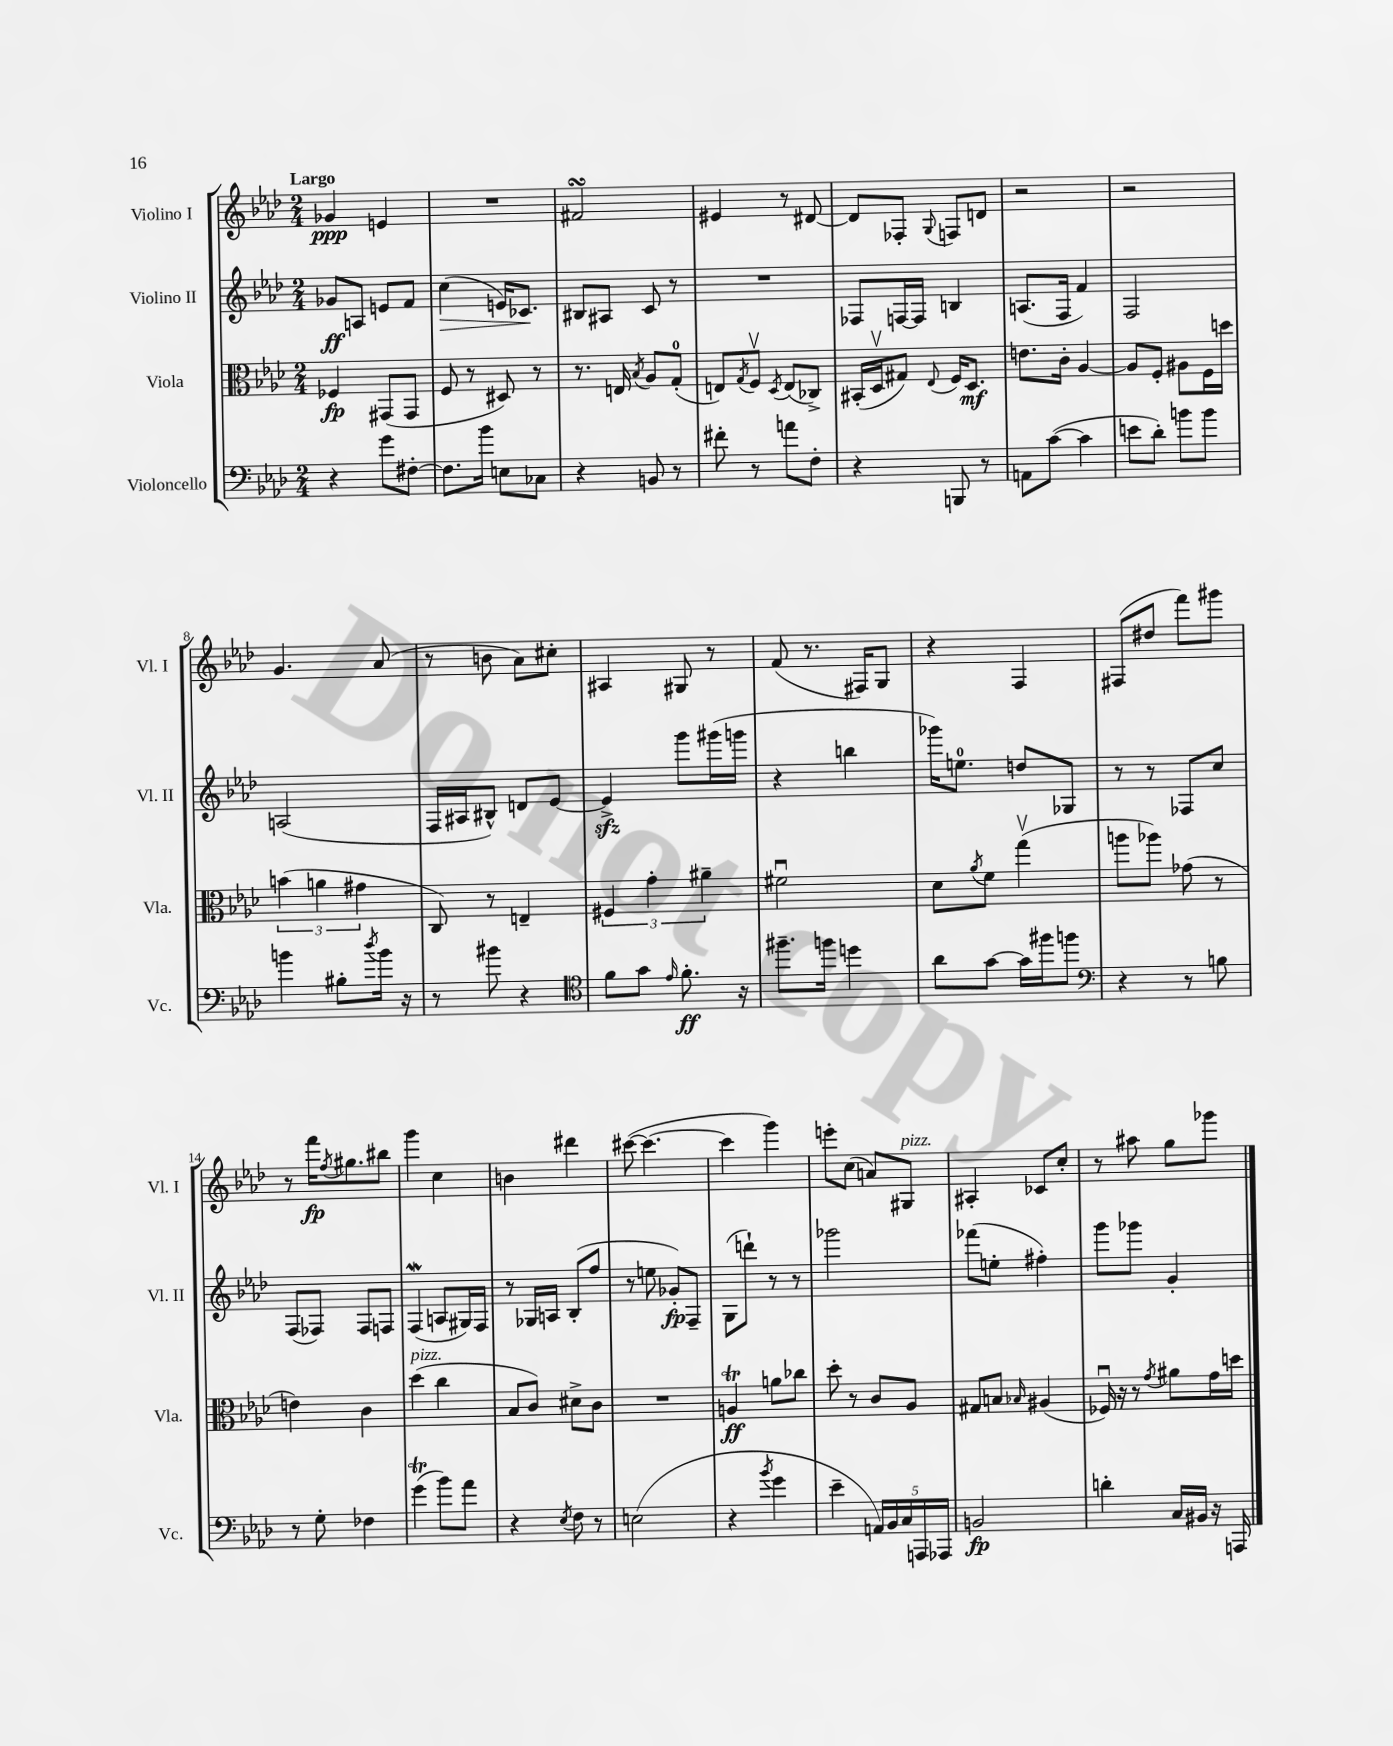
<<
\new StaffGroup <<
\new Staff = "s0" \with { instrumentName = "Violino I" shortInstrumentName = "Vl. I" } {
    \clef treble \key aes \major \numericTimeSignature \time 2/4 \tempo "Largo"
    ges'4\ppp e'4 |
    R2 |
    fis'2\turn |
    eis'4 r8 dis'8~ |
    dis'8 fes8-. \appoggiatura { g8 } f8 d'8 |
    r2 |
    r2 |
    g'4. aes'8( |
    r8 b'8 aes'8) cis''8-. |
    ais4 gis8 r8 |
    f'8( r8. fis16) g8 |
    r4 f4 |
    fis8( dis''8 f'''8) gis'''8 |
    r8 f'''16\fp \acciaccatura { f''8 } gis''8. bis''8 |
    g'''4 c''4 |
    b'4 dis'''4 |
    cis'''8~( cis'''4.~ |
    cis'''4 g'''4) |
    e'''8-. c''8( a'8) gis8^\markup { \italic "pizz." } |
    ais4-. ces'8 c''8-. |
    r8 ais''8 g''8 ges'''8 \bar "|." |
}
\new Staff = "s1" \with { instrumentName = "Violino II" shortInstrumentName = "Vl. II" } {
    \clef treble \key aes \major \numericTimeSignature \time 2/4
    ges'8\ff a8 e'8 f'8 |
    c''4\>( e'16) ces'8.\! |
    bis8 ais8 c'8 r8 |
    R2 |
    fes8 f16~ f16 b4 |
    a8.( f16 f'4) |
    f2 |
    a2( |
    f16 ais16 bis8-^) d'8 ees'8~ |
    ees'4->\sfz g'''8 gis'''16( g'''16 |
    r4 b''4 |
    ges'''16) e''8.-0 d''8 ges8 |
    r8 r8 fes8 c''8 |
    f8( fes8) fes8 f8 |
    f4\mordent( a8 gis16) f16 |
    r8 ges16 a16 bes8-.( f''8 |
    r8 e''8 ges'8-.\fp) f8-- |
    g8( d'''8-!) r8 r8 |
    ges'''2 |
    fes'''8( e''8-. fis''4-.) |
    g'''8 ges'''8 g'4-. \bar "|." |
}
\new Staff = "s2" \with { instrumentName = "Viola" shortInstrumentName = "Vla." } {
    \clef alto \key aes \major \numericTimeSignature \time 2/4
    fes4\fp gis,8( gis,8 |
    f8 r8 dis8) r8 |
    r8. e16 \acciaccatura { bes8 } aes8 g8-0-.( |
    e8) \acciaccatura { g8 } f8\upbow \acciaccatura { des8 } e8( ces8->) |
    bis,16-.( des16\upbow gis8) \appoggiatura { ees8 } f16 des8.\mf |
    e'8. c'16-. aes4~ |
    aes8 f8-. ais8 f16 d''16 |
    \tuplet 3/2 { b'4( a'4 gis'4 } |
    c8) r8 e4-- |
    \tuplet 3/2 { fis4 g'4-. ais'4-- } |
    fis'2\downbow |
    des'8 \acciaccatura { aes'8 } f'8 g''4\upbow( |
    a''8 aes''8) ges'8( r8 |
    e'4) c'4 |
    des''4^\markup { \italic "pizz." }( c''4 |
    bes8 c'8) dis'8-> c'8 |
    R2 |
    a4\trill\ff a'8 ces''8 |
    des''8-. r8 c'8 aes8 |
    gis8 b8 \grace { bes16 } ais4( |
    fes16\downbow) r16 r8 \acciaccatura { g'8 } ais'8 g'16 d''16 \bar "|." |
}
\new Staff = "s3" \with { instrumentName = "Violoncello" shortInstrumentName = "Vc." } {
    \clef bass \key aes \major \numericTimeSignature \time 2/4
    r4 g'8 fis8~-. |
    fis8. bes'16 e8 ces8 |
    r4 b,8 r8 |
    fis'8-. r8 a'8 f8-. |
    r4 b,,8 r8 |
    a,8 c'8~( c'4 |
    e'8 des'8-.) b'8 b'8 |
    b'4 bis8-. \acciaccatura { des''8 } b'16 r16 |
    r8 bis'8 r4 |
    \clef tenor f'8 g'8 \grace { ees'16 } f'8.-.\ff r16 |
    fis''8.-- f''16 d''4 |
    aes'8 g'8~ g'16 fis''16 f''8 |
    \clef bass r4 r8 b8 |
    r8 g8-. fes4 |
    g'4\trill( bes'8) aes'8 |
    r4 \acciaccatura { ees8 } f8 r8 |
    e2( |
    r4 \acciaccatura { bes'8 } g'4 |
    ees'4-- \tuplet 5/4 { a,16) bes,16 c16 a,,16 aes,,16 } |
    b,2\fp |
    d'4-. c16 bis,16 r16 a,,16 \bar "|." |
}
>>
>>
